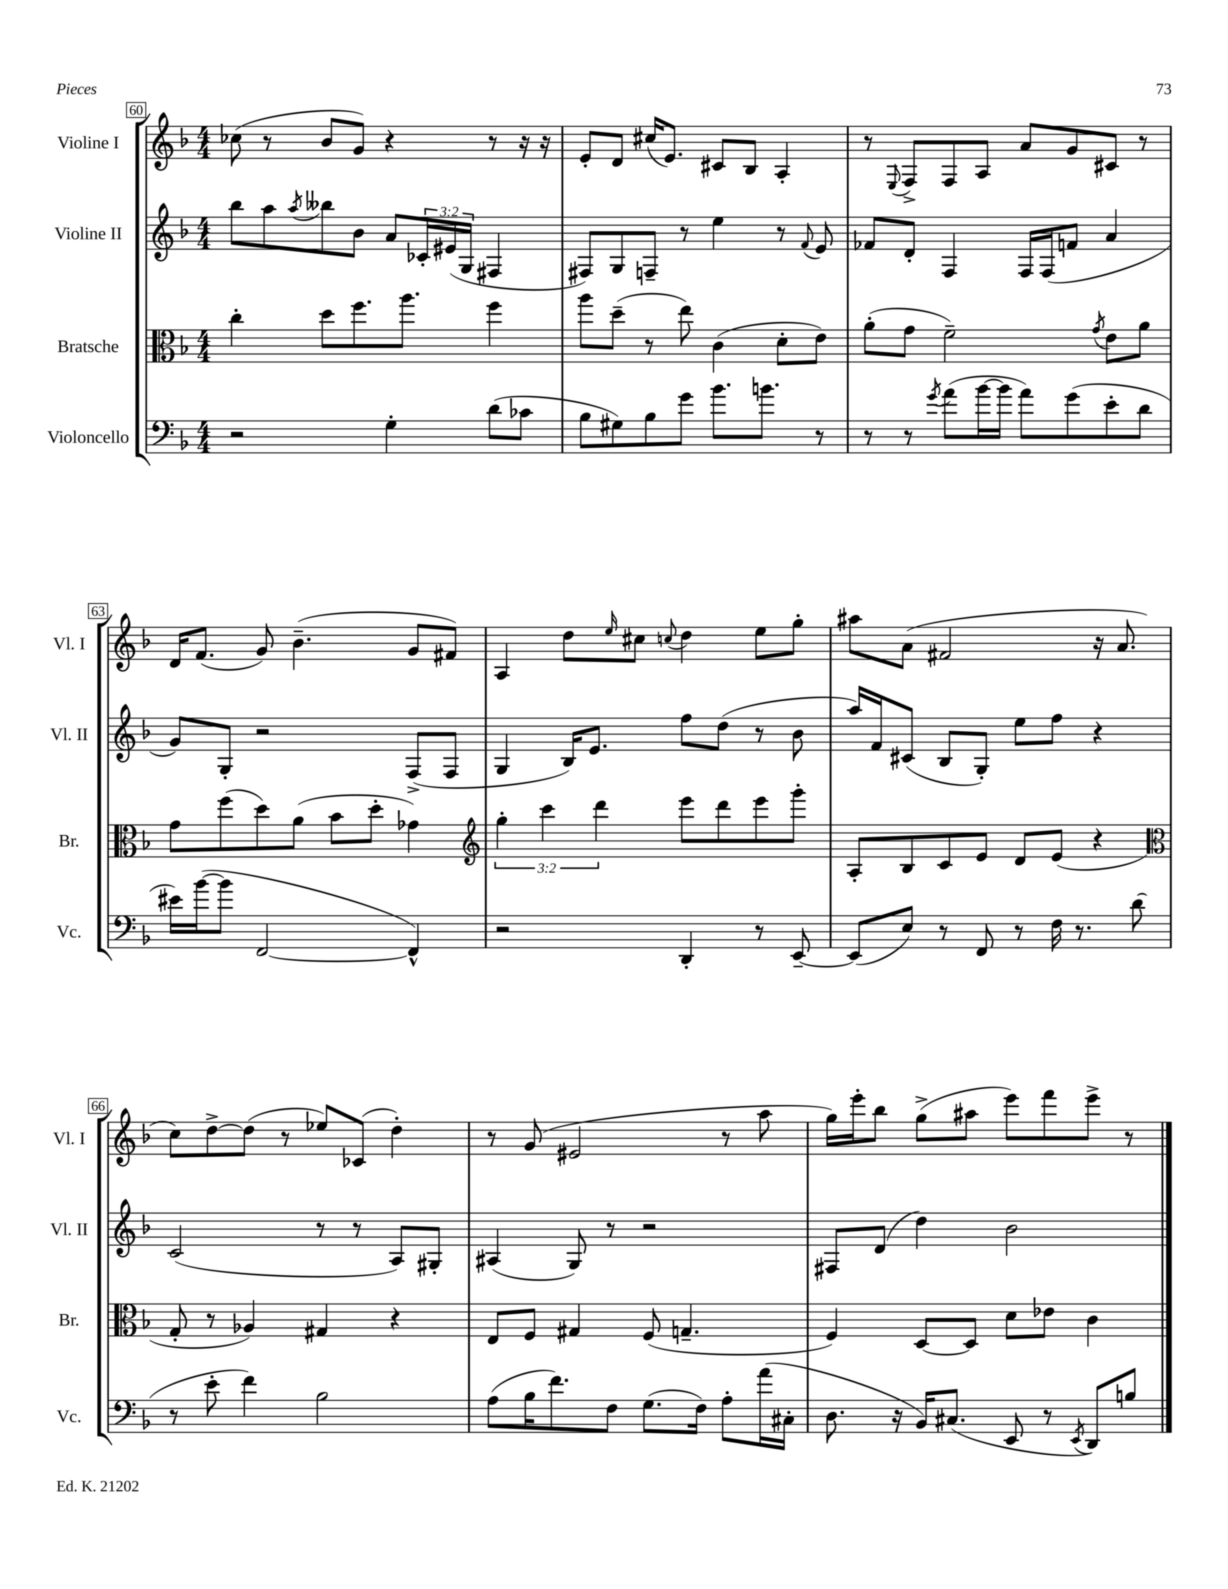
<<
\new StaffGroup <<
\new Staff = "s0" \with { instrumentName = "Violine I" shortInstrumentName = "Vl. I" } {
    \clef treble \key f \major \numericTimeSignature \time 4/4
    ces''8( r8 bes'8 g'8) r4 r8 r16 r16 |
    e'8-. d'8 cis''16( e'8.) cis'8 bes8 a4-. |
    r8 \appoggiatura { e8 } f8-> f8 a8 a'8 g'8 cis'8 r8 |
    d'16 f'8.( g'8) bes'4.--( g'8 fis'8) |
    a4 d''8 \grace { e''16 } cis''8 \appoggiatura { c''8 } d''4 e''8 g''8-. |
    ais''8 a'8( fis'2 r16 a'8. |
    c''8) d''8~-> d''8( r8 ees''8) ces'8( d''4-.) |
    r8 g'8( eis'2 r8 a''8 |
    g''16) e'''16-. bes''8 g''8->( ais''8 e'''8) f'''8 e'''8-> r8 \bar "|." |
}
\new Staff = "s1" \with { instrumentName = "Violine II" shortInstrumentName = "Vl. II" } {
    \clef treble \key f \major \numericTimeSignature \time 4/4 \override Staff.TupletNumber.text = #tuplet-number::calc-fraction-text
    bes''8 a''8 \acciaccatura { a''8 } beses''8 bes'8 a'8 \tuplet 3/2 { ces'16-. eis'16( g16 } fis4 |
    fis8) g8 f8-- r8 e''4 r8 \appoggiatura { f'8 } e'8 |
    fes'8 d'8-. f4 f16 f16( f'8 a'4 |
    g'8) g8-. r2 f8->( f8 |
    g4 bes16) e'8. f''8 d''8( r8 bes'8 |
    a''16) f'16 cis'8( bes8 g8-.) e''8 f''8 r4 |
    c'2( r8 r8 a8) gis8-. |
    ais4( g8) r8 r2 |
    fis8 d'8( d''4) bes'2 \bar "|." |
}
\new Staff = "s2" \with { instrumentName = "Bratsche" shortInstrumentName = "Br." } {
    \clef alto \key f \major \numericTimeSignature \time 4/4 \override Staff.TupletNumber.text = #tuplet-number::calc-fraction-text
    c''4-. d''8 f''8. a''8. f''4 |
    a''8 d''8--( r8 e''8) c'4( d'8-. e'8) |
    a'8-.( g'8 f'2--) \acciaccatura { g'8 } e'8 a'8 |
    g'8 f''8( d''8) a'8( bes'8 d''8-. ges'4) |
    \clef treble \tuplet 3/2 { g''4-. c'''4 d'''4 } e'''8 d'''8 e'''8 g'''8-. |
    a8-. bes8 c'8 e'8 d'8 e'8( r4 |
    \clef alto g8-. r8 aes4) gis4 r4 |
    e8 f8 gis4 f8( g4.-- |
    f4) d8~ d8 d'8 ees'8 c'4 \bar "|." |
}
\new Staff = "s3" \with { instrumentName = "Violoncello" shortInstrumentName = "Vc." } {
    \clef bass \key f \major \numericTimeSignature \time 4/4
    r2 g4-. d'8( ces'8 |
    bes8 gis8) bes8 g'8 bes'8. b'8. r8 |
    r8 r8 \acciaccatura { g'8 } a'8( bes'16~ bes'16 a'8) g'8( e'8-. d'8 |
    eis'16) bes'16~( bes'8 f,2~ f,4-^) |
    r2 d,4-. r8 e,8~-- |
    e,8( e8) r8 f,8 r8 f16 r8. d'8( |
    r8 e'8-. f'4) bes2 |
    a8( bes16 f'8.) f8 g8.( f16) a8-. a'16( cis16-. |
    d8. r16 bes,16) cis8.( e,8 r8 \acciaccatura { e,8 } d,8) b8 \bar "|." |
}
>>
>>
\layout { \context { \Score currentBarNumber = #60 \override BarNumber.stencil = #(make-stencil-boxer 0.1 0.3 ly:text-interface::print) } }
